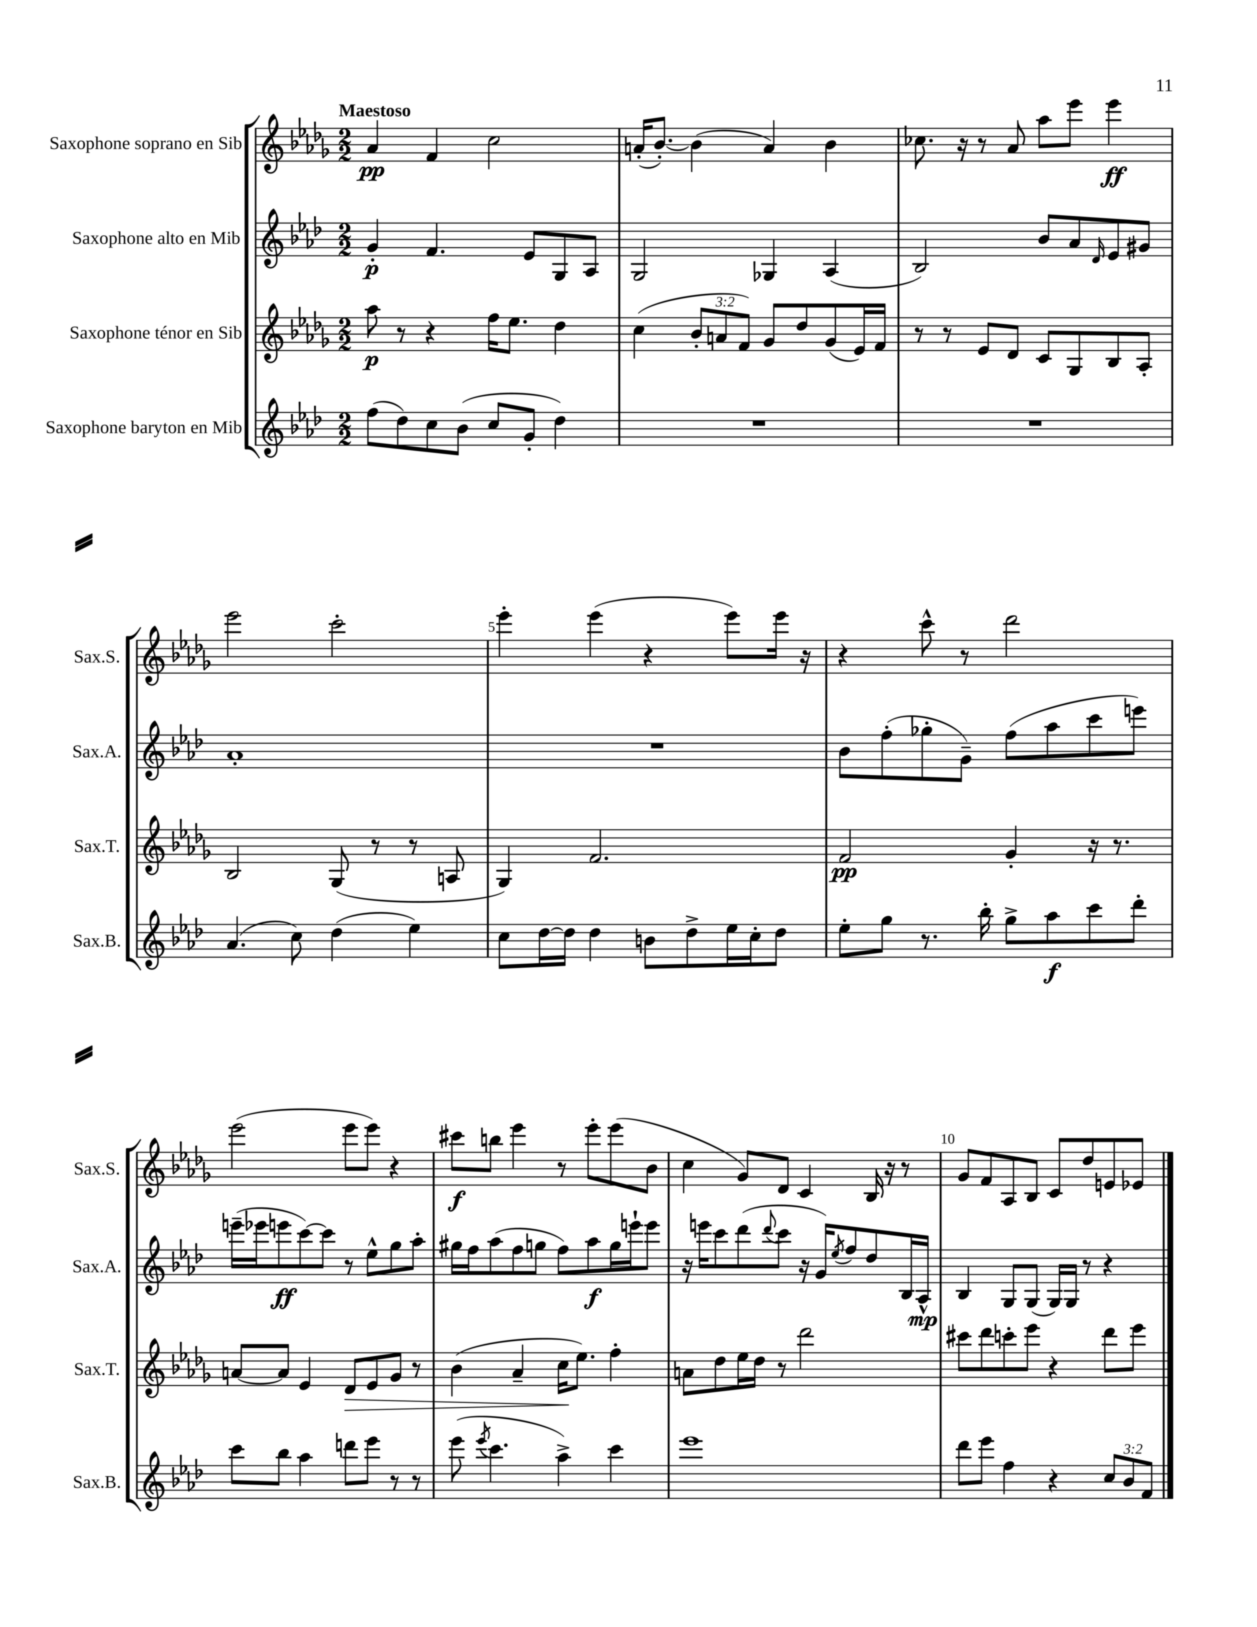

**kern	**dynam	**kern	**dynam	**kern	**dynam	**kern	**dynam
*part4	*part4	*part3	*part3	*part2	*part2	*part1	*part1
*staff4	*staff4	*staff3	*staff3	*staff2	*staff2	*staff1	*staff1
*I"Saxophone baryton en Mib	*	*I"Saxophone ténor en Sib	*	*I"Saxophone alto en Mib	*	*I"Saxophone soprano en Sib	*
*I'Sax.B.	*	*I'Sax.T.	*	*I'Sax.A.	*	*I'Sax.S.	*
*clefG2	*	*clefG2	*	*clefG2	*	*clefG2	*
*k[b-e-a-d-]	*	*k[b-e-a-d-g-]	*	*k[b-e-a-d-]	*	*k[b-e-a-d-g-]	*
*M2/2	*	*M2/2	*	*M2/2	*	*M2/2	*
=1	=1	=1	=1	=1	=1	=1	=1
!	!	!	!	!	!	!LO:TX:a:B:t=Maestoso	!
(8ff\L	.	8aa-\	p	4g'/	p	4a-/	pp
8dd-\)	.	8r	.	.	.	.	.
8cc\	.	4r	.	4.f/	.	4f/	.
(8b-\J	.	.	.	.	.	.	.
8cc/L	.	16ff\KL	.	.	.	2cc\	.
.	.	8.ee-\J	.	.	.	.	.
8g'/J	.	.	.	8e-/L	.	.	.
4dd-\)	.	4dd-\	.	8G/	.	.	.
.	.	.	.	8A-/J	.	.	.
=2	=2	=2	=2	=2	=2	=2	=2
1r	.	(4cc\	.	2G/	.	(16an'/KL	.
.	.	.	.	.	.	[8.b-'/J)	.
.	.	12b-'/L	.	.	.	(4b-\]	.
.	.	12an/	.	.	.	.	.
.	.	12f/J)	.	.	.	.	.
.	.	8g-/L	.	4G-X/	.	4a/)	.
.	.	8dd-/	.	.	.	.	.
.	.	(8g-/	.	(4A-/	.	4b-\	.
.	.	16e-/L)	.	.	.	.	.
.	.	16f/JJ	.	.	.	.	.
=3	=3	=3	=3	=3	=3	=3	=3
1r	.	8r	.	2B-/)	.	8.cc-X\	.
.	.	8r	.	.	.	.	.
.	.	.	.	.	.	16r	.
.	.	8e-/L	.	.	.	8r	.
.	.	8d-/J	.	.	.	8a-/	.
.	.	8c/L	.	8b-/L	.	8aa-\L	.
.	.	8G-/	.	8a-/	.	8eee-\J	.
.	.	.	.	16qqd-/	.	.	.
.	.	8B-/	.	8e-/	.	4eee-\	ff
.	.	8A-'/J	.	8g#X/J	.	.	.
!!LO:LB:g=z
=4	=4	=4	=4	=4	=4	=4	=4
(4.a-/	.	2B-/	.	1a-'	.	2eee-\	.
8cc\)	.	.	.	.	.	.	.
(4dd-\	.	(8G-/	.	.	.	2ccc'\	.
.	.	8r	.	.	.	.	.
4ee-\)	.	8r	.	.	.	.	.
.	.	8An/	.	.	.	.	.
=5	=5	=5	=5	=5	=5	=5	=5
8cc\L	.	4G-/)	.	1r	.	4eee-'\	.
[16dd-\L	.	.	.	.	.	.	.
16dd-\JJ]	.	.	.	.	.	.	.
4dd-\	.	2.f/	.	.	.	(4eee-\	.
8bn\L	.	.	.	.	.	4r	.
8dd-^\	.	.	.	.	.	.	.
16ee-\L	.	.	.	.	.	8eee-\L)	.
16cc'\J	.	.	.	.	.	.	.
8dd-\J	.	.	.	.	.	16eee-\Jk	.
.	.	.	.	.	.	16r	.
=6	=6	=6	=6	=6	=6	=6	=6
8ee-'\L	.	2f/	pp	8b-\L	.	4r	.
8gg\J	.	.	.	(8ff'\	.	.	.
8.r	.	.	.	8gg-X'\	.	8ccc^^\	.
.	.	.	.	8g~\J)	.	8r	.
16bb-'\	.	.	.	.	.	.	.
8gg^\L	.	4g-'/	.	(8ff\L	.	2ddd-\	.
8aa-\	f	.	.	8aa-\	.	.	.
8ccc\	.	16r	.	8ccc\	.	.	.
.	.	8.r	.	.	.	.	.
8ddd-'\J	.	.	.	8eeen\J)	.	.	.
!!LO:LB:g=z
=7	=7	=7	=7	=7	=7	=7	=7
8ccc\L	.	[8an/L	.	(16eeen~\LL	.	(2eee-\	.
.	.	.	.	16eee-X\J	.	.	.
8bb-\J	.	8a/J]	.	8eeen\	ff	.	.
4aa-\	.	4e-/	.	[8ccc\)	.	.	.
.	.	.	.	8ccc\J]	.	.	.
!	!	!	!LO:HP:b	!	!	!	!
8dddn\L	.	8d-/L	>	8r	.	8eee-\L	.
8eee-\J	.	8e-/	.	8ee-^^\L	.	8eee-\J)	.
8r	.	8g-/J	.	8gg\	.	4r	.
8r	.	8r	.	8aa-'\J	.	.	.
=8	=8	=8	=8	=8	=8	=8	=8
(8eee-\	.	(4b-\	.	16gg#X\LL	.	8ccc#X\L	f
.	.	.	.	16ff\J	.	.	.
8qeee-/	.	.	.	.	.	.	.
4.ccc\	.	.	.	(8aa-\	.	8bbn\J	.
.	.	4a-~/	.	8ff\	.	4eee-\	.
.	.	.	.	8ggn\J	.	.	.
4aa-^\)	.	16cc\KL	.	8ff\L)	.	8r	.
.	.	8.ee-\J)	]	.	.	.	.
.	.	.	.	8aa-\	f	8eee-'\L	.
4ccc\	.	4ff'\	.	16gg\L	.	(8eee-\	.
.	.	.	.	16eeen`\J	.	.	.
.	.	.	.	8eee\J	.	8b-\J	.
=9	=9	=9	=9	=9	=9	=9	=9
1eee-	.	8an\L	.	16r	.	4cc\	.
.	.	.	.	16eeen\KL	.	.	.
.	.	8dd-\	.	8ccc\	.	.	.
.	.	16ee-\L	.	(8ddd-\	.	8g-/L)	.
.	.	16dd-\JJ	.	.	.	.	.
.	.	.	.	8qqddd-/	.	.	.
.	.	8r	.	8ccc\J	.	8d-/J	.
.	.	2ddd-\	.	16r	.	4c/	.
.	.	.	.	16g/KL)	.	.	.
.	.	.	.	8qee-/	.	.	.
.	.	.	.	8ff/	.	.	.
.	.	.	.	8dd-/	.	16B-/	.
.	.	.	.	.	.	16r	.
.	.	.	.	16B-/L	.	8r	.
.	.	.	.	16A-^^/JJ	mp	.	.
=10	=10	=10	=10	=10	=10	=10	=10
8ddd-\L	.	8ccc#X\L	.	4B-/	.	8g-/L	.
8eee-\J	.	8ddd-\	.	.	.	8f/	.
4ff\	.	8cccn'\	.	8G/L	.	8A-/	.
.	.	8eee-\J	.	(8G/J	.	8B-/J	.
4r	.	4r	.	16G/LL)	.	8c/L	.
.	.	.	.	16G/JJ	.	.	.
.	.	.	.	8r	.	8dd-/	.
12cc/L	.	8ddd-\L	.	4r	.	8en/	.
12b-/	.	.	.	.	.	.	.
.	.	8eee-\J	.	.	.	8e-X/J	.
12f/J	.	.	.	.	.	.	.
==	==	==	==	==	==	==	==
*-	*-	*-	*-	*-	*-	*-	*-
